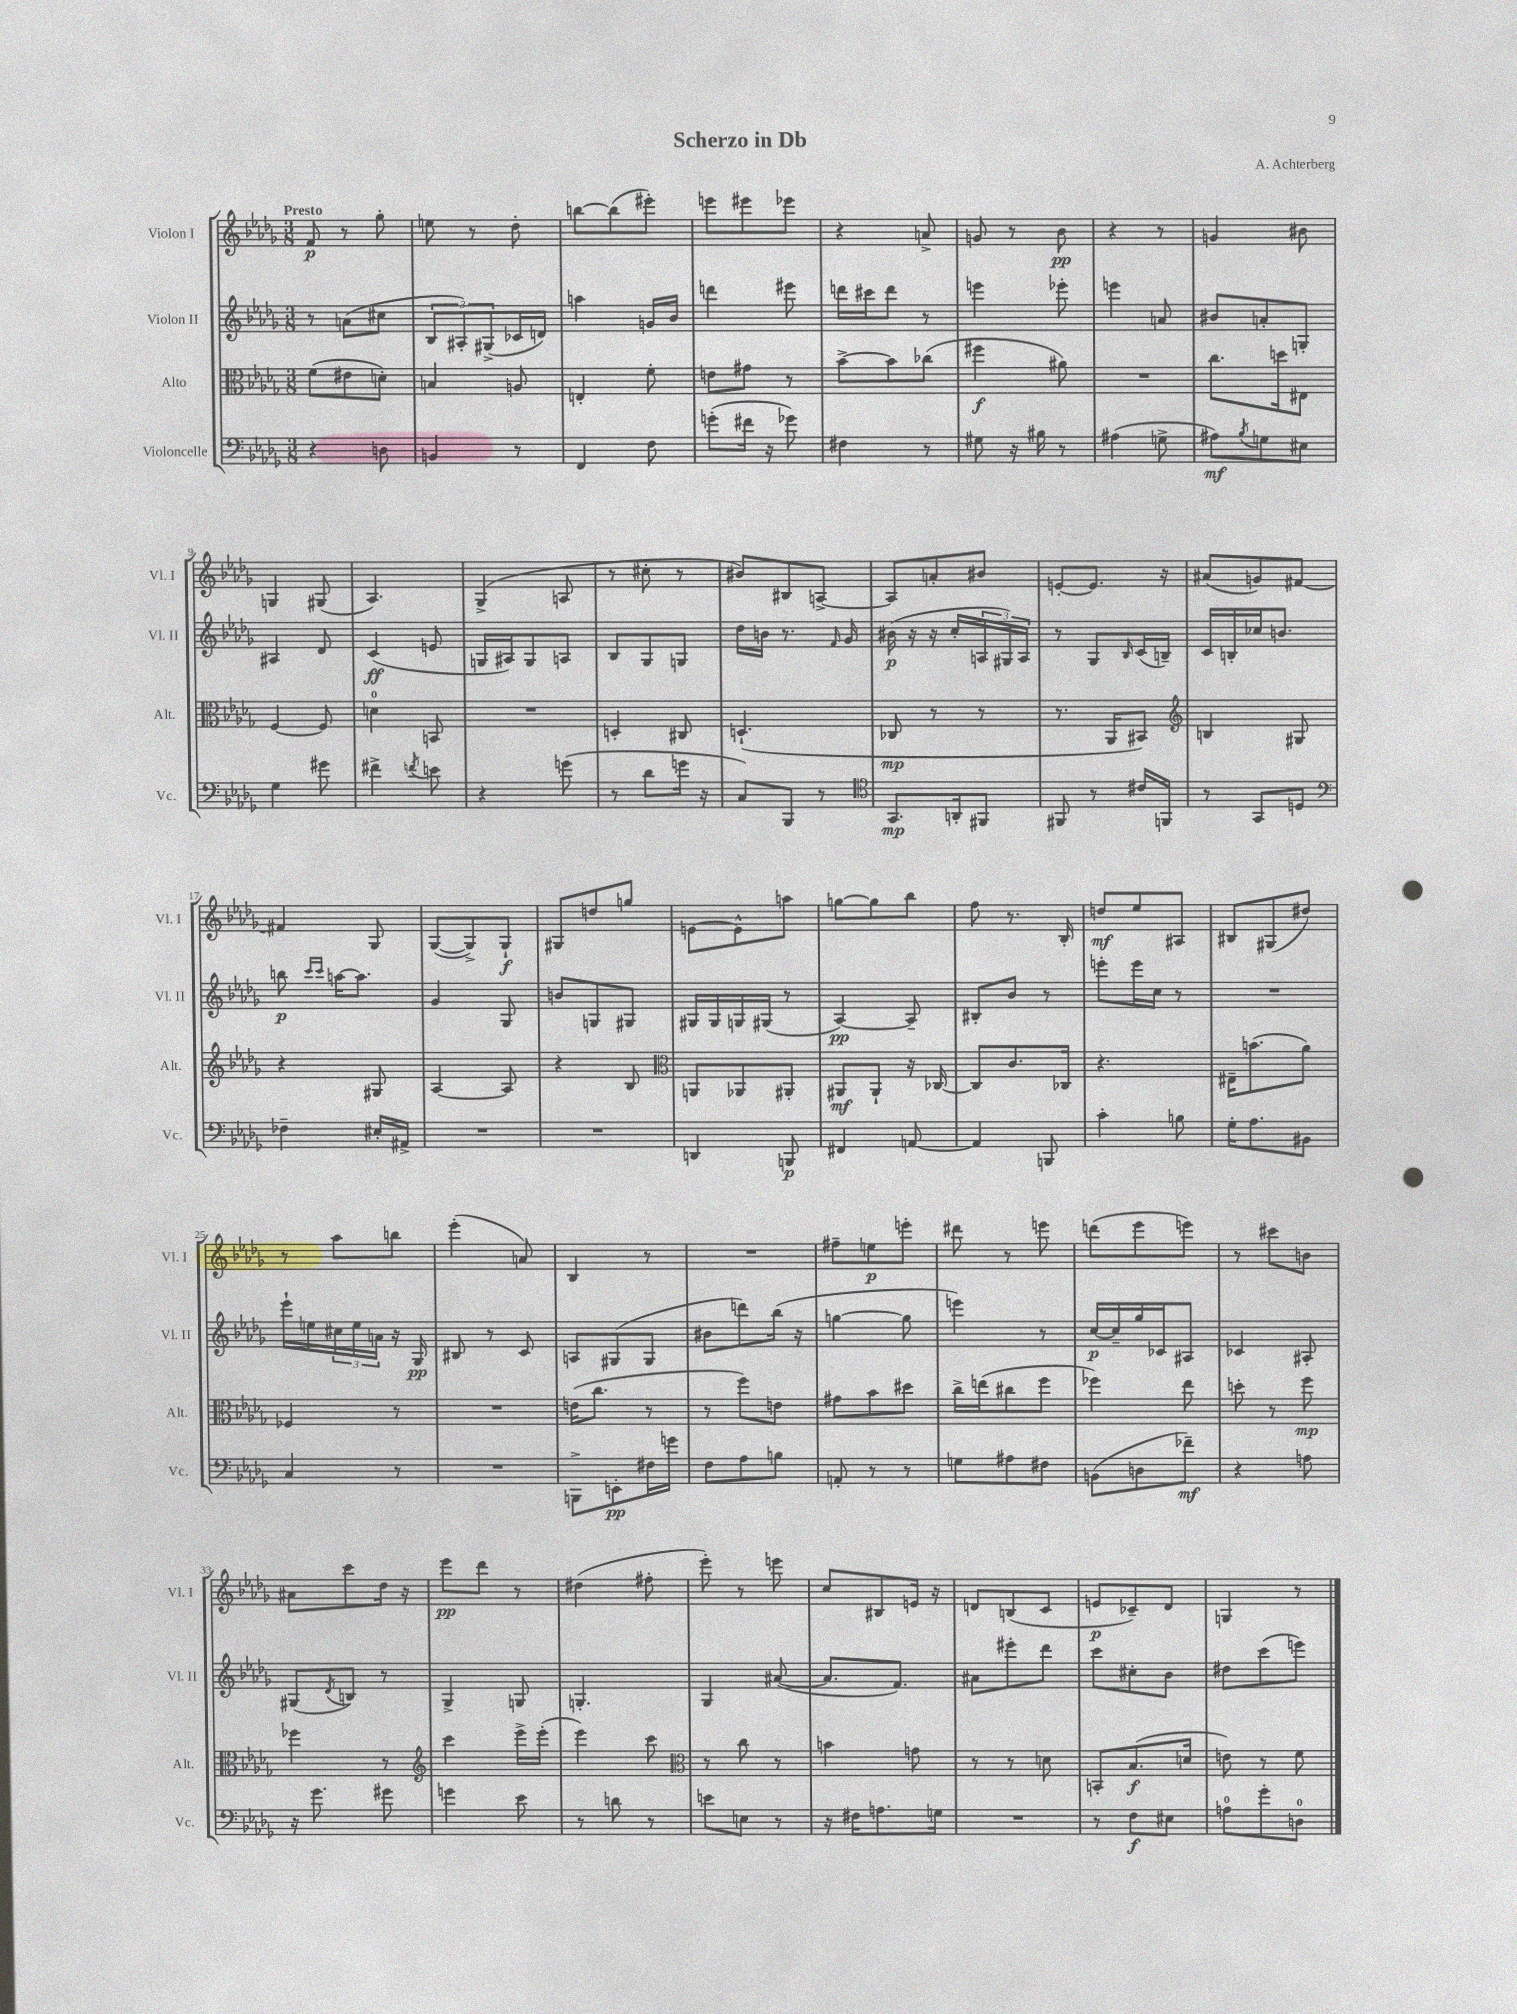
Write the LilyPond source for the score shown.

\header { title = "Scherzo in Db" composer = "A. Achterberg" }
<<
\new StaffGroup <<
\new Staff = "s0" \with { instrumentName = "Violon I" shortInstrumentName = "Vl. I" } {
    \clef treble \key des \major \numericTimeSignature \time 3/8 \tempo "Presto"
    f'8\p r8 ges''8-. |
    e''8 r8 des''8-. |
    b''8~ b''8( eis'''8-.) |
    e'''8 eis'''8 ees'''8 |
    r4 a'8-> |
    g'8 r8 bes'8\pp |
    r4 r8 |
    g'4 bis'8 |
    g4 gis8( |
    aes4.) |
    ges4->( a8 |
    r8 cis''8-. r8 |
    bis'8) bis8 a8~-> |
    a8 a'8-. bis'8 |
    e'8~-. e'8. r16 |
    ais'8( g'8) fis'8~ |
    fis'4 ges8 |
    ges8~( ges8->) ges8-!\f |
    gis8 d''8 g''8 |
    e'8~ e'8-^ a''8 |
    g''8~ g''8 bes''8 |
    f''8 r8. bes16-. |
    d''8\mf ees''8 ais8 |
    bis8 gis8( dis''8) |
    r8 aes''8 b''8 |
    ees'''4-.( a'8) |
    bes4 r8 |
    R4. |
    fis''8-- e''8\p e'''8-. |
    dis'''8 r8 e'''8 |
    d'''8( ees'''8 e'''8) |
    r8 cis'''8 b'8 |
    ais'8 c'''8 des''16 r16 |
    ees'''8\pp des'''8 r8 |
    dis''4( fis''8-. |
    ees'''8-.) r8 e'''8 |
    c''8 bis8 e'16 r16 |
    d'8 b8( c'8 |
    e'8\p ces'8--) des'8 |
    g4 r8 \bar "|." |
}
\new Staff = "s1" \with { instrumentName = "Violon II" shortInstrumentName = "Vl. II" } {
    \clef treble \key des \major \numericTimeSignature \time 3/8
    r8 a'8( cis''8 |
    \tuplet 3/2 { bes8 ais8-.) gis8->( } ces'16 d'16) |
    a''4 g'16 bes'16 |
    d'''4 eis'''8 |
    d'''16 cis'''16 d'''8 r8 |
    e'''4 ees'''8-. |
    e'''4 a'8 |
    bis'8 a'8-. g8-. |
    ais4 des'8 |
    c'4\ff( e'8 |
    g16 ais16) g8 a8 |
    bes8 ges8 g8 |
    des''16 b'16 r8. \grace { f'16 } ges'16 |
    bis'16\p( r16 r16 c''16-. \tuplet 3/2 { a16 gis16) a16 } |
    r8 ges8 \grace { bes16 } c'16( b16--) |
    c'16 b16-. ces''16 b'8. |
    b''8\p \grace { c'''16 c'''16 } a''16~ a''8. |
    ges'4 ges8 |
    b'8 g8 gis8 |
    gis16 gis16 g16 gis16( r8 |
    aes4~\pp) aes8-- |
    bis8-. bes'8 r8 |
    e'''8-. e'''16 c''16 r8 |
    R4. |
    ees'''16-! e''16 \tuplet 3/2 { cis''16 e''16 a'16 } r16 ges16\pp |
    bis8 r8 c'8 |
    a8 gis8( gis8 |
    bis'8 d'''8) bes''16( r16 |
    g''4~ g''8 |
    e'''4) r8 |
    c''16~\p c''16-- ges''16 ces'16 ais8 |
    ces'4 ais8-. |
    gis8( \acciaccatura { des'8 } b8) r8 |
    ges4-> g8 |
    g4.-. |
    ges4 ais'8~( |
    ais'8. f'8.) |
    ais'8 eis'''8-. des'''8 |
    c'''8 cis''8-. bes'8 |
    dis''8 c'''8( e'''8) \bar "|." |
}
\new Staff = "s2" \with { instrumentName = "Alto" shortInstrumentName = "Alt." } {
    \clef alto \key des \major \numericTimeSignature \time 3/8
    f'8( eis'8 d'8-.) |
    b4 a8 |
    e4-. f'8-. |
    e'8 gis'8 r8 |
    bes'8~-> bes'8 ces''8( |
    fis''4\f ais'8) |
    R4. |
    c''8. d''16 eis8 |
    f4~ f8 |
    d'4-0 b,8 |
    R4. |
    d4-. cis8 |
    d4.-!( |
    ces8\mp r8 r8 |
    r8. aes,16 bis,8) |
    \clef treble b4 gis8 |
    r4 gis8 |
    aes4~ aes8 |
    r4 bes8 |
    \clef alto a,8 aes,8 ais,8-. |
    ais,8\mf ais,8-! r16 ces16~ |
    ces8 c'8. ces16 |
    r4. |
    eis16-- b'8.( aes'8) |
    fes4 r8 |
    R4. |
    e'16( c''8. r8 |
    r8 f''8) e'8 |
    gis'8 bes'8 dis''8 |
    c''16-> e''16( cis''8 f''8 |
    fes''4) ees''8 |
    d''8-. r8 f''8\mp |
    fes''4 r8 |
    \clef treble c'''4 ees'''16-> ees'''16-.( |
    ees'''4) c'''8 |
    \clef alto r8 c''8 r8 |
    b'4 g'8 |
    r8 r8 d'8 |
    b,8-. bes8.\f( d'16 |
    e'8) r8 f'8 \bar "|." |
}
\new Staff = "s3" \with { instrumentName = "Violoncelle" shortInstrumentName = "Vc." } {
    \clef bass \key des \major \numericTimeSignature \time 3/8
    r4 d8 |
    b,4 r8 |
    f,4 f8 |
    g'8-.( fis'16 r16 ges'8) |
    fis4 r8 |
    gis8 r16 bis16 r8 |
    ais4( g8-> |
    ais8\mf) \acciaccatura { bes8 } g8 eis8 |
    ges4 gis'8 |
    fis'4-> \acciaccatura { f'8 } e'8 |
    r4 g'8( |
    r8 des'8 g'16 r16 |
    c8) bes,,8 r8 |
    \clef tenor ges,8.\mp a,16-. fis,8 |
    fis,8 r8 cis'16 f,16 |
    r8 ges,8 d8 |
    \clef bass fes4-- eis16-. ais,16-> |
    R4. |
    R4. |
    d,4 b,,8\p |
    fis,4 a,8~ |
    a,4 b,,8 |
    c'4-. b8 |
    ges16-. aes8. bis,8 |
    c4 r8 |
    R4. |
    b,,8-> e,8-.\pp fis16 g'16 |
    f8 aes8 b8 |
    a,8-. r8 r8 |
    g8 ais8 fis8 |
    b,8( d8 fes'8--\mf) |
    r4 a8 |
    r16 ges'8. gis'8 |
    g'4 ees'8 |
    r8 d'8 r8 |
    e'8 e8 r8 |
    r16 fis16 a8. g16 |
    R4. |
    r8 f8\f eis8 |
    a8-0 ges'8-. d8-0 \bar "|." |
}
>>
>>
